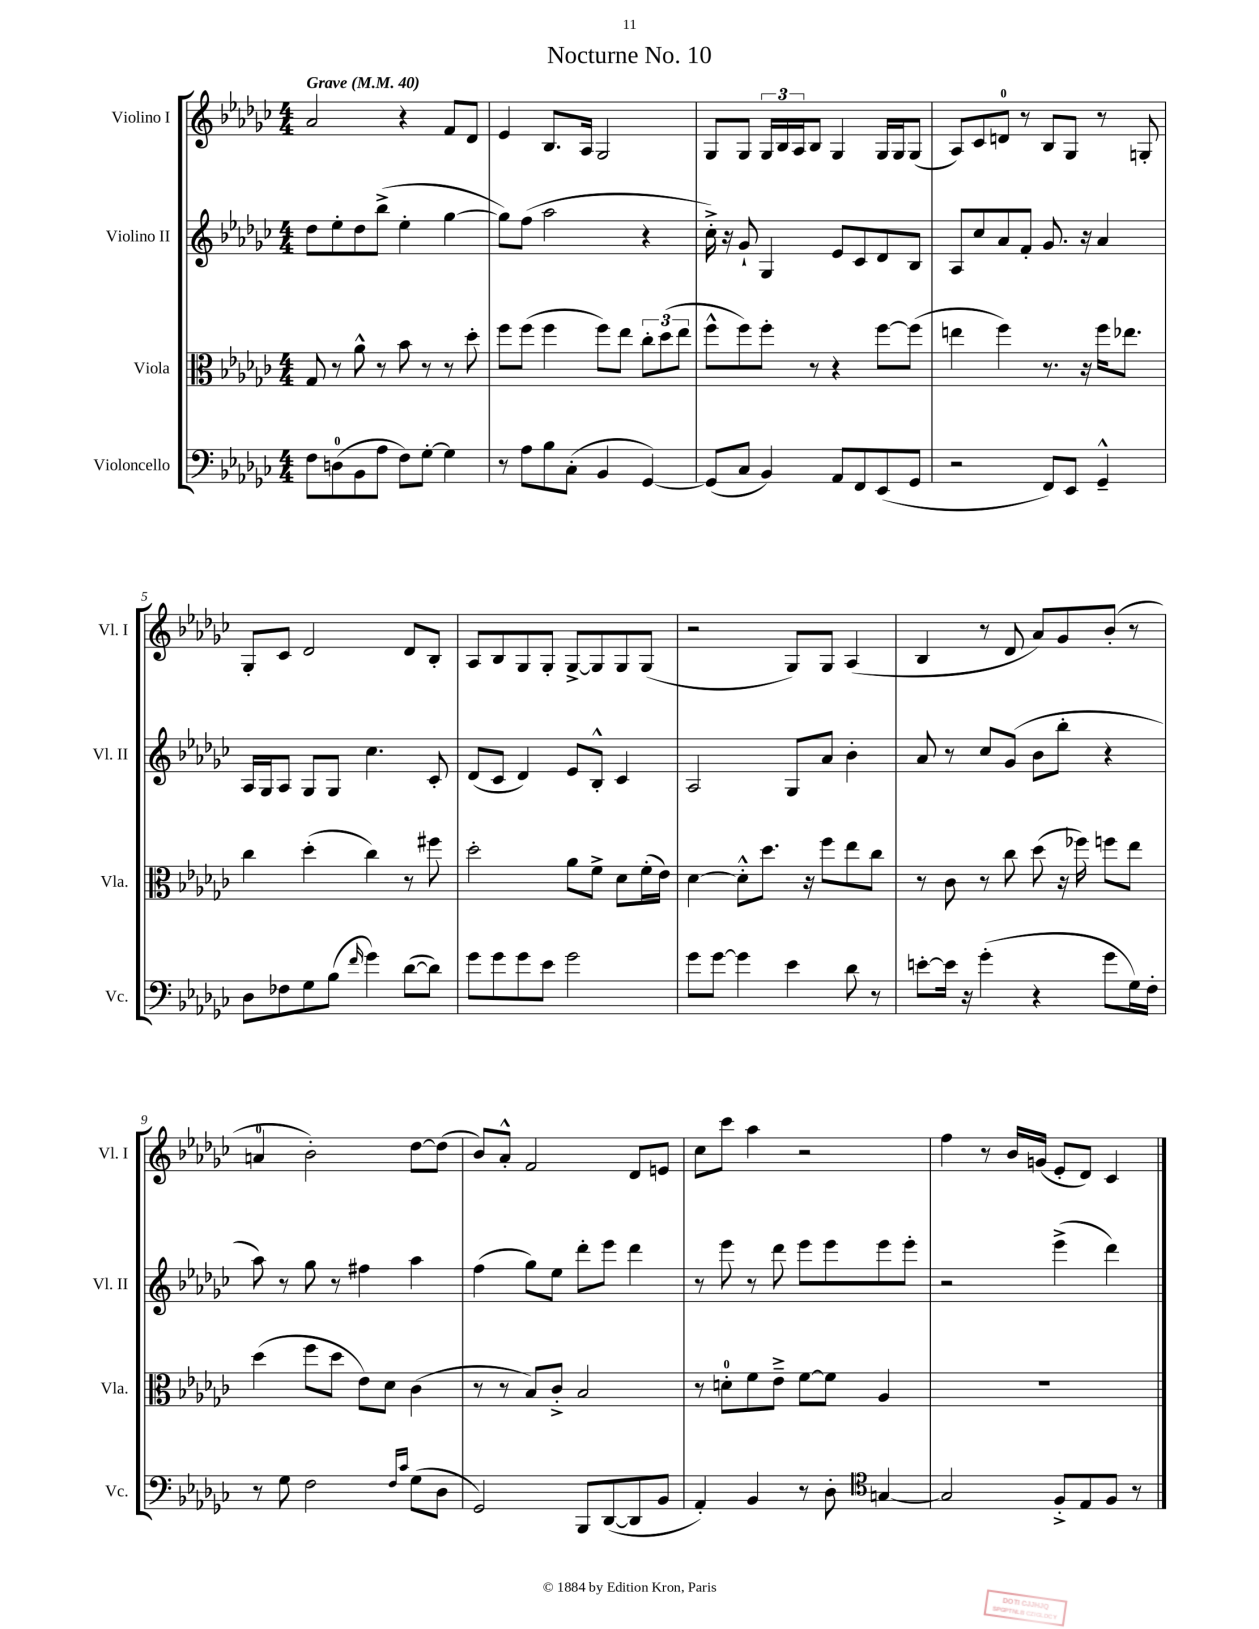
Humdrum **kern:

**kern	**kern	**kern	**kern
*part4	*part3	*part2	*part1
*staff4	*staff3	*staff2	*staff1
*I"Violoncello	*I"Viola	*I"Violino II	*I"Violino I
*I'Vc.	*I'Vla.	*I'Vl. II	*I'Vl. I
*clefF4	*clefC3	*clefG2	*clefG2
*k[b-e-a-d-g-c-]	*k[b-e-a-d-g-c-]	*k[b-e-a-d-g-c-]	*k[b-e-a-d-g-c-]
*M4/4	*M4/4	*M4/4	*M4/4
*MM40	*MM40	*MM40	*MM40
=1	=1	=1	=1
!	!	!	!LO:TX:a:B:t=Grave
8F\L	8G-/	8dd-\L	2a-/
(8Dn\	8r	8ee-'\	.
8BB-\	8a-^^\	8dd-\	.
8A-\J	8r	(8bb-^\J	.
8F\L)	8b-\	4ee-'\	4r
[8G-'\J	8r	.	.
4G-\]	8r	[4gg-\	8f/L
.	8dd-'\	.	8d-/J
=2	=2	=2	=2
8r	8ff\L	8gg-\L])	4e-/
8A-\L	(8ff\J	(8ff\J	.
8B-\	4ff\	2aa-\	8.B-/L
(8C-'\J	.	.	.
.	.	.	16A-/Jk
4BB-/	8ff\L)	.	2G-/
.	8ee-\J	.	.
[4GG-/)	12cc-'\L	4r	.
.	(12dd-\	.	.
.	12ee-\J	.	.
=3	=3	=3	=3
(8GG-/L]	8ff^^\L	16cc-'^\)	8G-/L
.	.	16r	.
8C-/J	8ff\)	8g-`/	8G-/J
4BB-/)	8ff'\J	4G-/	24G-/LL
.	.	.	24B-/
.	.	.	24A-/J
.	8r	.	8B-/J
8AA-/L	4r	8e-/L	4G-/
8FF/	.	8c-/	.
(8EE-/	[8ff\L	8d-/	16G-/LL
.	.	.	16G-/J
8GG-/J	(8ff\J]	8B-/J	(8G-/J
=4	=4	=4	=4
2r	4een\	8A-/L	8A-/L)
.	.	8cc-/	8c-/
.	4ff\)	8a-/	8dn/J
.	.	8f'/J	8r
8FF/L)	8.r	8.g-/	8B-/L
8EE-/J	.	.	8G-/J
.	16r	16r	.
4GG-~^^/	16ff\KL	4a-/	8r
.	8.ee-X\J	.	.
.	.	.	8Gn'/
!!LO:LB:g=z
=5	=5	=5	=5
8D-\L	4cc-\	16A-/LL	8G-'/L
.	.	16G-/J	.
8F-X\	.	8A-/J	8c-/J
8G-\	(4dd-'\	8G-/L	2d-/
(8B-\J	.	8G-/J	.
16qqf/	.	.	.
4g-\)	4cc-\)	4.cc-\	.
([8d-\L	8r	.	8d-/L
8d-\J])	8ff#X\	8c-'/	8B-'/J
=6	=6	=6	=6
8g-\L	2dd-'\	(8d-/L	8A-/L
8g-\	.	8c-/J	8B-/
8g-\	.	4d-/)	8G-/
8e-\J	.	.	8G-'/J
2g-\	8a-\L	8e-/L	[8G-^/L
.	8f^\J	8B-'^^/J	8G-/]
.	8d-\L	4c-/	8G-/
.	(16f'\L	.	(8G-/J
.	16e-\JJ)	.	.
=7	=7	=7	=7
8g-\L	[4d-\	2A-/	2r
[8g-\J	.	.	.
4g-\]	8d-'^^\L]	.	.
.	8.dd-\J	.	.
4e-\	.	8G-/L	8G-/L)
.	16r	.	.
.	8ff\L	8a-/J	8G-/J
8d-\	8ee-\	4b-'\	(4A-/
8r	8cc-\J	.	.
=8	=8	=8	=8
[8en'\L	8r	8a-/	4B-/
16e\Jk]	8c-\	8r	.
16r	.	.	.
(4g-'\	8r	8cc-/L	8r
.	8cc-\	(8g-/J	8d-/
4r	(8dd-\	8b-\L	8a-/L)
.	16r	8bb-'\J	8g-/
.	16ff-X\)	.	.
8g-\L	8ffn\L	4r	(8b-'/J
16G-\L)	8ee-\J	.	8r
16F'\JJ	.	.	.
!!LO:LB:g=z
=9	=9	=9	=9
8r	(4dd-\	8aa-\)	4an/
8G-\	.	8r	.
2F\	8ff\L	8gg-\	2b-'\)
.	8dd-\J	8r	.
.	8e-\L)	4ff#X\	.
.	8d-\J	.	.
16qqF/LL	.	.	.
16qqc-/JJ	.	.	.
(8G-\L	(4c-\	4aa-\	[8dd-\L
8D-\J	.	.	(8dd-\J]
=10	=10	=10	=10
2GG-/)	8r	(4ff\	8b-/L)
.	8r	.	8a-'^^/J
.	8B-/L)	8gg-\L)	2f/
.	8c-'^/J	8ee-\J	.
8BBB-/L	2B-/	8ddd-'\L	.
([8DD-/	.	8eee-\J	.
8DD-/]	.	4ddd-\	8d-/L
8BB-/J	.	.	8en/J
=11	=11	=11	=11
4AA-'/)	8r	8r	8cc-\L
.	8dn'\L	8eee-\	8ccc-\J
4BB-/	8f\	8r	4aa-\
.	8e-~^\J	8ddd-\	.
8r	[8f\L	8eee-\L	2r
8D-'\	8f\J]	8eee-\	.
*clefC4	*	*	*
[4Gn/	4A-/	8eee-\	.
.	.	8eee-'\J	.
=12	=12	=12	=12
2G/]	1r	2r	4ff\
.	.	.	8r
.	.	.	16b-/LL
.	.	.	(16gn/JJ
8F'^/L	.	(4eee-^\	8e-'/L
8E-/	.	.	8d-/J)
8F/J	.	4ddd-\)	4c-/
8r	.	.	.
==	==	==	==
*-	*-	*-	*-
